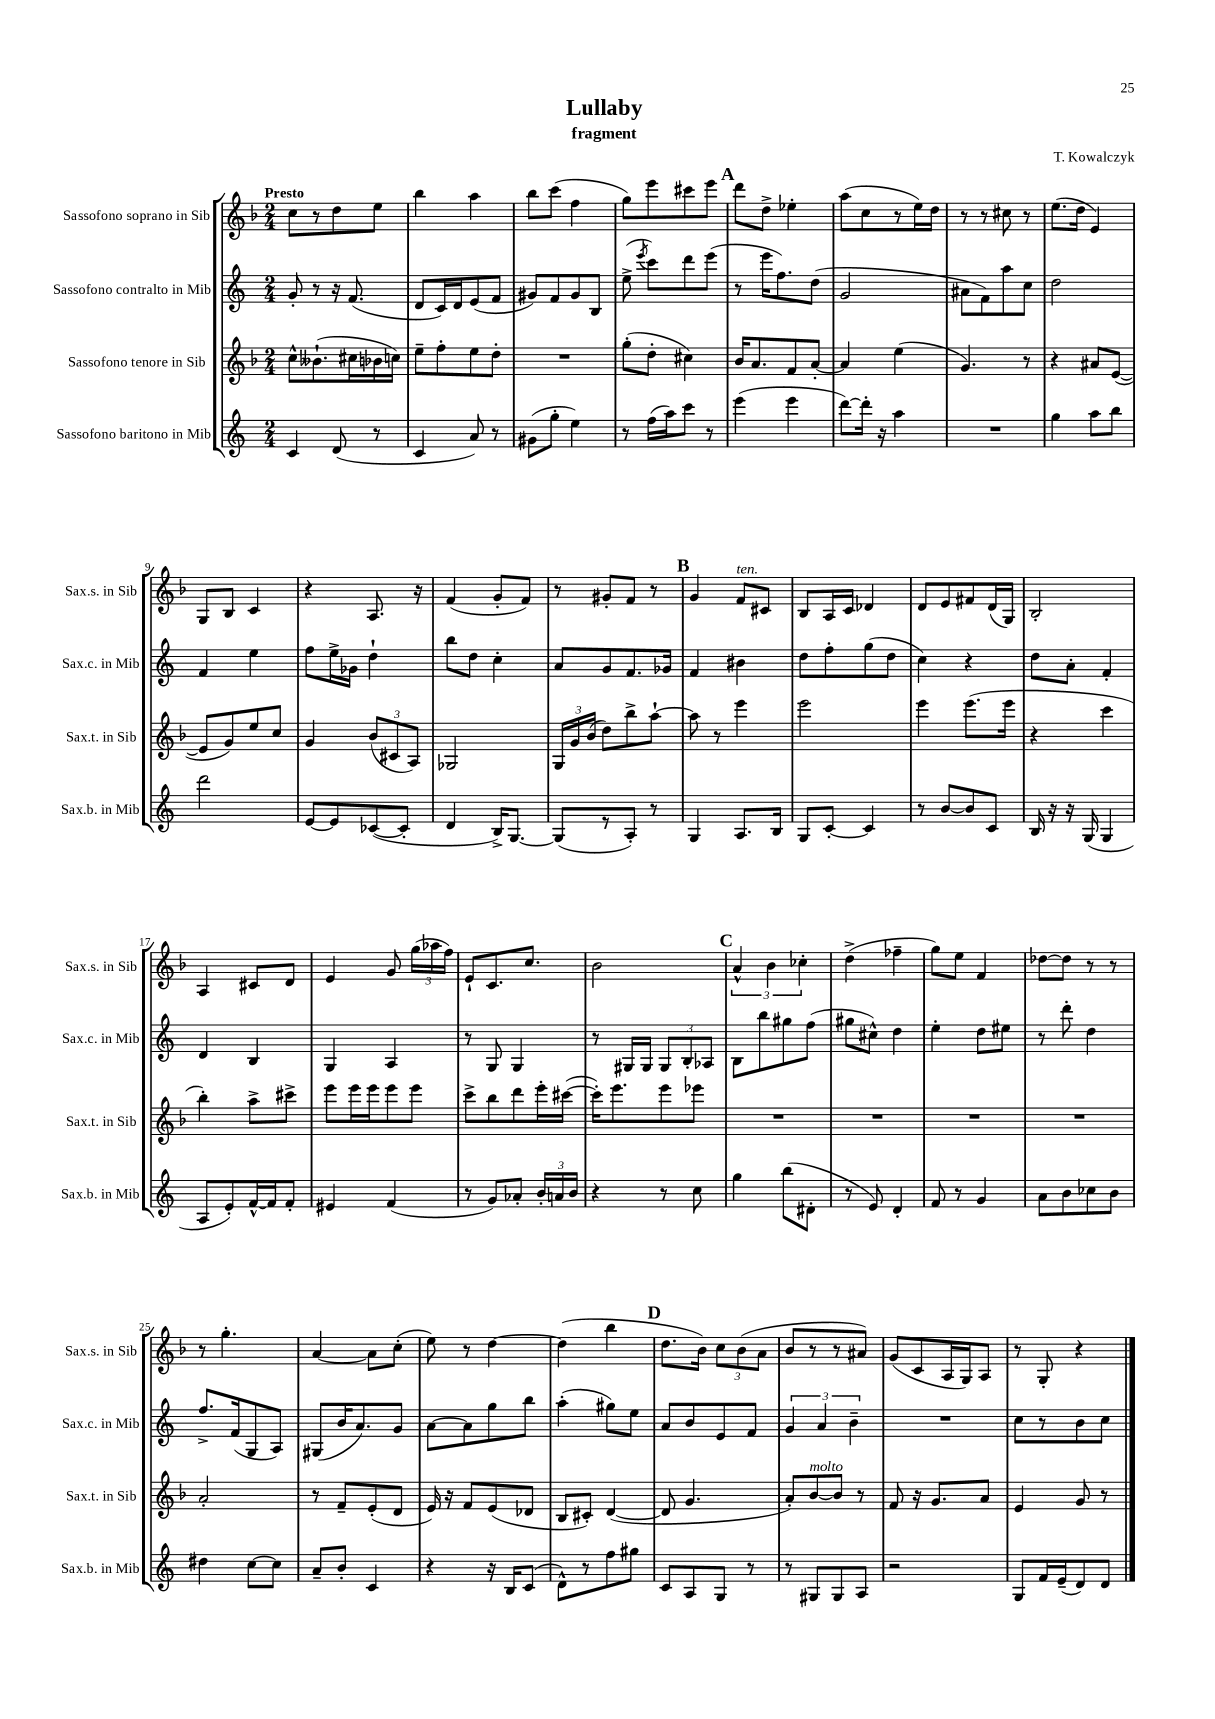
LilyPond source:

\header { title = "Lullaby" composer = "T. Kowalczyk" subtitle = "fragment" }
<<
\new StaffGroup <<
\new Staff = "s0" \with { instrumentName = "Sassofono soprano in Sib" shortInstrumentName = "Sax.s. in Sib" } {
    \clef treble \key f \major \numericTimeSignature \time 2/4 \tempo "Presto"
    \autoBeamOff c''8[ r8 d''8 e''8] |
    bes''4 a''4 |
    bes''8[ c'''8]( f''4 |
    g''8[) e'''8 cis'''8 e'''8] |
    \mark \markup { \bold "A" } d'''8[ d''8]-> ees''4-. |
    a''8[( c''8 r8 e''16) d''16] |
    r8 r8 cis''8 r8 |
    e''8.[( d''16] e'4) |
    g8[ bes8] c'4 |
    r4 a8. r16 |
    f'4( g'8[-. f'8]) |
    r8 gis'8[-. f'8] r8 |
    \mark \markup { \bold "B" } g'4 f'8[^\markup { \italic "ten." } cis'8] |
    bes8[ a16 c'16] des'4 |
    d'8[ e'8 fis'8 d'16( g16]) |
    bes2-. |
    a4 cis'8[ d'8] |
    e'4 g'8 \tuplet 3/2 { g''16[( aes''16 f''16]) } |
    e'8[-! c'8. c''8.] |
    bes'2 |
    \mark \markup { \bold "C" } \tuplet 3/2 { a'4-^ bes'4 ces''4-. } |
    d''4->( fes''4-- |
    g''8[) e''8] f'4 |
    des''8[~ des''8] r8 r8 |
    r8 g''4.-. |
    a'4~ a'8[ c''8]-.( |
    e''8) r8 d''4~ |
    d''4( bes''4 |
    \mark \markup { \bold "D" } d''8.[ bes'16]) \tuplet 3/2 { c''8[ bes'8( a'8] } |
    bes'8[ r8 r8 ais'8]) |
    g'8[( c'8 a16 g16) a8] |
    r8 g8-. r4 \bar "|." |
}
\new Staff = "s1" \with { instrumentName = "Sassofono contralto in Mib" shortInstrumentName = "Sax.c. in Mib" } {
    \clef treble \key c \major \numericTimeSignature \time 2/4
    \autoBeamOff g'8-. r8 r16 f'8.( |
    d'8[ c'16) d'16 e'8( f'8] |
    gis'8[) f'8 gis'8 b8] |
    e''8->( \acciaccatura { e'''8 } c'''8[) d'''8 e'''8]( |
    \mark \markup { \bold "A" } r8 e'''16[ f''8.) d''8]( |
    g'2 |
    ais'8[ f'8) a''8 c''8] |
    d''2 |
    f'4 e''4 |
    f''8[ e''16-> ges'16] d''4-! |
    b''8[ d''8] c''4-. |
    a'8[ g'8 f'8. ges'16] |
    \mark \markup { \bold "B" } f'4 bis'4 |
    d''8[ f''8-. g''8( d''8] |
    c''4) r4 |
    d''8[ a'8]-. f'4-. |
    d'4 b4 |
    g4 a4 |
    r8 g8 g4 |
    r8 gis16[ gis16] \tuplet 3/2 { gis8[ b8-. aes8] } |
    \mark \markup { \bold "C" } b8[ b''8 gis''8 f''8]( |
    gis''8[ cis''8]-^) d''4 |
    e''4-. d''8[ eis''8] |
    r8 d'''8-. d''4 |
    f''8.[-> f'16( g8 a8]) |
    gis8[( b'16 a'8.) g'8] |
    a'8[~ a'8 g''8 b''8] |
    a''4-.( gis''8[) e''8] |
    \mark \markup { \bold "D" } a'8[ b'8 e'8 f'8] |
    \tuplet 3/2 { g'4 a'4 b'4-- } |
    R2 |
    c''8[ r8 b'8 c''8] \bar "|." |
}
\new Staff = "s2" \with { instrumentName = "Sassofono tenore in Sib" shortInstrumentName = "Sax.t. in Sib" } {
    \clef treble \key f \major \numericTimeSignature \time 2/4
    \autoBeamOff c''8[-^ beses'8.-!( cis''16 bes'16 c''16]) |
    e''8[-- f''8-. e''8 d''8]-. |
    R2 |
    g''8[-.( d''8]-. cis''4) |
    \mark \markup { \bold "A" } bes'16[ a'8. f'8 a'8]~-. |
    a'4 e''4( |
    g'4.) r8 |
    r4 ais'8[ e'8]~( |
    e'8[ g'8) e''8 c''8] |
    g'4 \tuplet 3/2 { bes'8[( cis'8 a8]) } |
    ges2 |
    \tuplet 3/2 { g16[ g'16 bes'16]( } d''8[) bes''8-> a''8]~-! |
    \mark \markup { \bold "B" } a''8 r8 e'''4 |
    e'''2 |
    e'''4 e'''8.[( e'''16] |
    r4 c'''4 |
    bes''4-.) a''8[-> cis'''8]-> |
    e'''8[ e'''16 e'''16 e'''8 e'''8] |
    c'''8[-> bes''8 d'''8 e'''16-. cis'''16]~( |
    cis'''16[-.) e'''8. e'''8 ees'''8] |
    \mark \markup { \bold "C" } R2 |
    R2 |
    R2 |
    R2 |
    a'2-. |
    r8 f'8[-- e'8-.( d'8] |
    e'16) r16 f'8[ e'8( des'8] |
    bes8[ cis'8]-.) d'4~( |
    \mark \markup { \bold "D" } d'8 g'4. |
    a'8[-.) bes'8~^\markup { \italic "molto" } bes'8] r8 |
    f'8 r16 g'8.[ a'8] |
    e'4 g'8 r8 \bar "|." |
}
\new Staff = "s3" \with { instrumentName = "Sassofono baritono in Mib" shortInstrumentName = "Sax.b. in Mib" } {
    \clef treble \key c \major \numericTimeSignature \time 2/4
    \autoBeamOff c'4 d'8( r8 |
    c'4 a'8) r8 |
    gis'8[( g''8]-. e''4) |
    r8 f''16[( a''16) c'''8] r8 |
    \mark \markup { \bold "A" } e'''4( e'''4 |
    d'''8[~) d'''16]-. r16 a''4 |
    R2 |
    g''4 a''8[ b''8] |
    d'''2 |
    e'8[~ e'8 ces'8~( ces'8]-. |
    d'4 b16[->) g8.]~ |
    g8[( r8 a8]-.) r8 |
    \mark \markup { \bold "B" } g4 a8.[ b16] |
    g8[ c'8]~-. c'4 |
    r8 b'8[~ b'8 c'8] |
    b16 r16 r16 g16( g4 |
    a8[ e'8-.) f'16~-^ f'16 f'8]-. |
    eis'4 f'4( |
    r8 g'8[) aes'8]-. \tuplet 3/2 { b'16[-. a'16 b'16] } |
    r4 r8 c''8 |
    \mark \markup { \bold "C" } g''4 b''8[( dis'8]-. |
    r8 e'8) d'4-. |
    f'8 r8 g'4 |
    a'8[ b'8 ces''8 b'8] |
    dis''4 c''8[~ c''8] |
    a'8[-- b'8]-. c'4 |
    r4 r16 b16[ c'8]( |
    d'8[-^) r8 f''8 gis''8] |
    \mark \markup { \bold "D" } c'8[ a8 g8] r8 |
    r8 gis8[ gis8 a8] |
    r2 |
    g8[ f'16 e'16--( d'8) d'8] \bar "|." |
}
>>
>>
